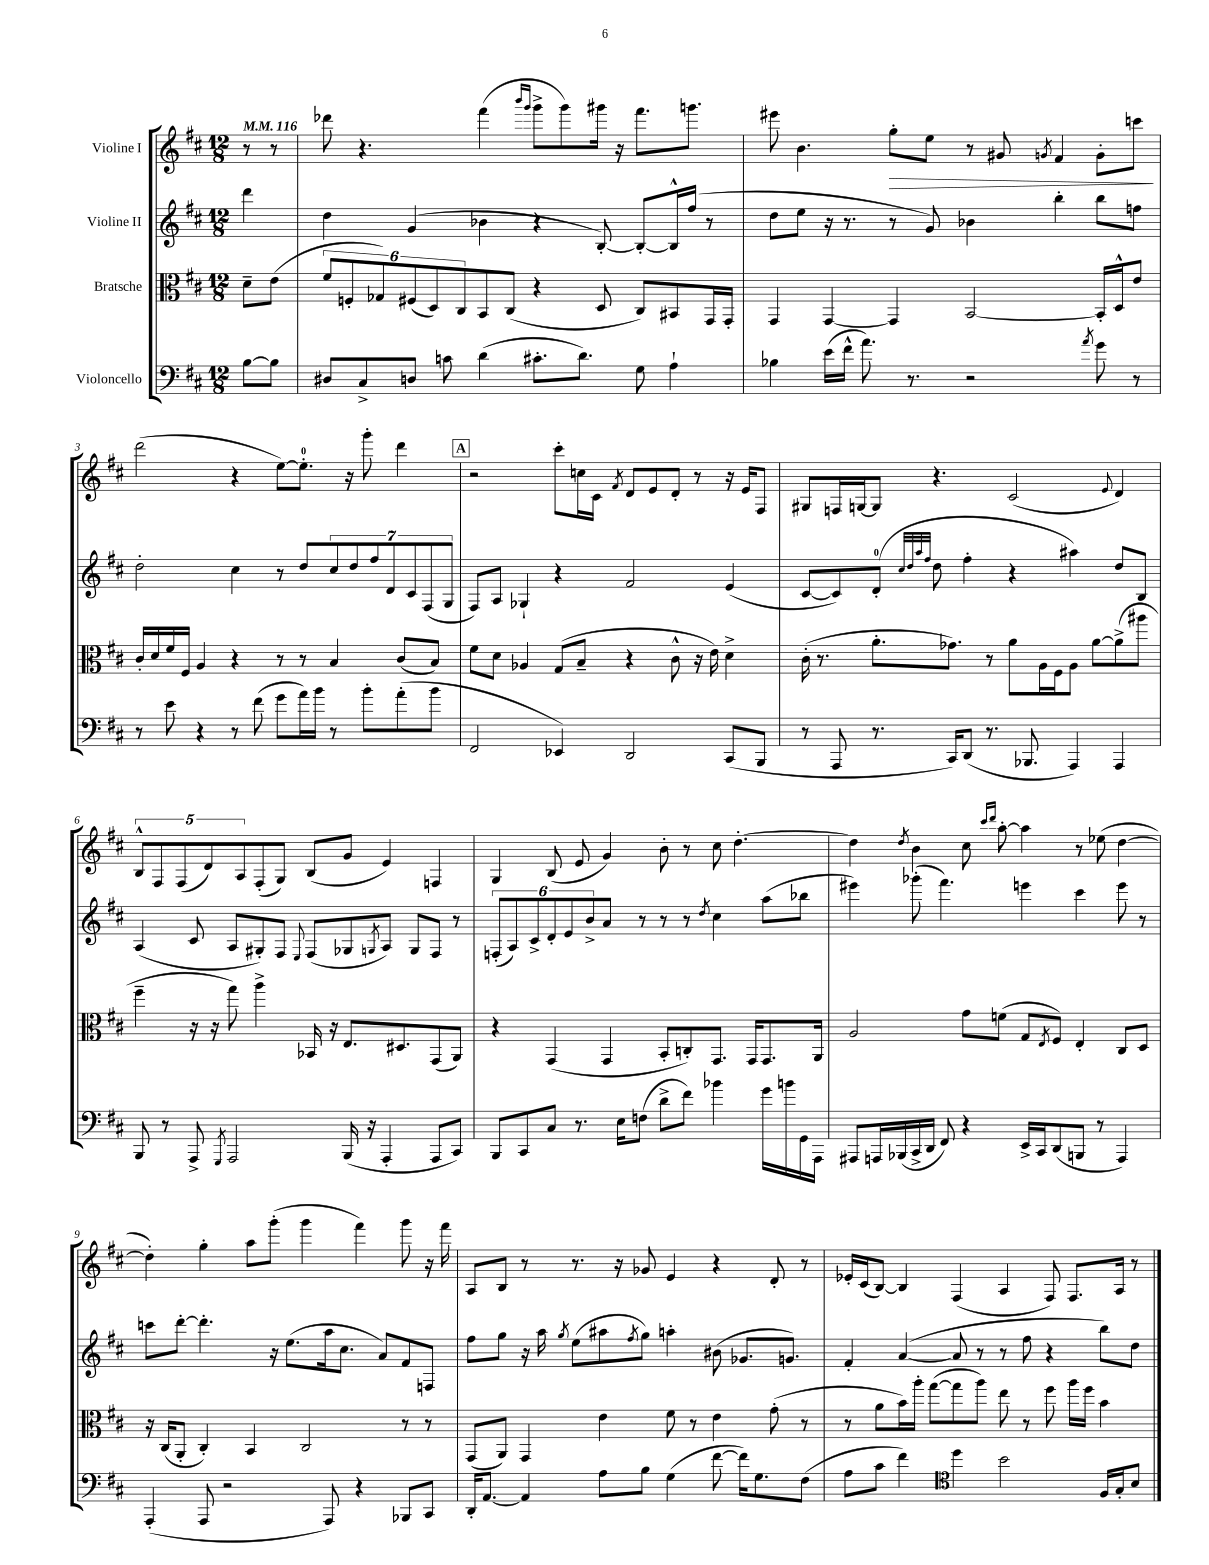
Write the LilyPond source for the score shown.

<<
\new StaffGroup <<
\new Staff = "s0" \with { instrumentName = "Violine I" } {
    \clef treble \key d \major \numericTimeSignature \time 12/8 \partial 4 \tempo 4 = 116
    r8 r8 |
    des'''8 r4. fis'''4( \grace { b'''16 g'''16 } g'''8-> g'''8) gis'''16 r16 fis'''8. g'''8. |
    eis'''8 b'4. g''8-.\> e''8 r8 gis'8 \acciaccatura { g'8 } fis'4 g'8-. c'''8\! |
    d'''2( r4 e''8~) e''8.-0-. r16 g'''8-. d'''4 |
    \mark \markup { \box "A" } r2 cis'''8-. c''16 cis'16 \acciaccatura { fis'8 } d'8 e'8 d'8-. r8 r16 e'16 fis8 |
    gis8 f16 g16~ g8 r4. cis'2( \appoggiatura { e'8 } d'4) |
    \tuplet 5/4 { b8-^ fis8 fis8( d'8) a8 } fis8-.( g8) b8( g'8 e'4) f4 |
    g4 b8( e'8 g'4) b'8-. r8 cis''8 d''4.~-. |
    d''4 \acciaccatura { d''8 } b'4 cis''8 \grace { cis'''16 d'''16 } a''8~-. a''4 r8 ees''8( d''4~ |
    d''4-.) g''4-. a''8 g'''8-.( g'''4 fis'''4) g'''8 r16 fis'''16 |
    a8 b8 r8 r8. r16 ges'8 e'4 r4 d'8-. r8 |
    ees'16-. cis'16( b8~) b4 fis4( a4 fis8) fis8. a16 r8 \bar "|." |
}
\new Staff = "s1" \with { instrumentName = "Violine II" } {
    \clef treble \key d \major \numericTimeSignature \time 12/8 \partial 4
    d'''4 |
    d''4 g'4( bes'4 r4 b8~-.) b8~-. b16-^ fis''16( r8 |
    d''8 e''8 r16 r8. r8 g'8) bes'4 b''4-. b''8 f''8 |
    d''2-. cis''4 r8 d''8 \tuplet 7/4 { cis''8 d''8 fis''8 d'8 cis'8 fis8( g8 } |
    \mark \markup { \box "A" } fis8) a8 ges4-! r4 fis'2 e'4( |
    cis'8~ cis'8) d'8-0-.( \grace { cis''32 d''32 a''32 fis''32 } d''8 fis''4-. r4 ais''4) d''8 b8 |
    a4( cis'8 a8 gis8-.) fis8 \appoggiatura { e8 } fis8( ges8 \acciaccatura { g8 } a8) g8 fis8 r8 |
    \tuplet 6/4 { f8-.( a8) cis'8-> d'8-. e'8 b'8-> } a'8 r8 r8 r8 \acciaccatura { d''8 } cis''4 a''8( bes''8 |
    eis'''4) ges'''8-.( fis'''4.) e'''4 cis'''4 e'''8 r8 |
    c'''8 d'''8~-. d'''4.-. r16 e''8.( a''16 cis''8. a'8) fis'8 f8 |
    fis''8 g''8 r16 a''16 \acciaccatura { g''8 } e''8( ais''8 \acciaccatura { fis''8 } g''8) a''4-. bis'8( ges'8. g'8.) |
    fis'4-. a'4~( a'8 r8 r8 fis''8 r4 b''8) d''8 \bar "|." |
}
\new Staff = "s2" \with { instrumentName = "Bratsche" } {
    \clef alto \key d \major \numericTimeSignature \time 12/8 \partial 4
    d'8-- e'8( |
    \tuplet 6/4 { fis'8 f8-. ges8) fis8( d8) cis8 } b,8 cis8( r4 d8 cis8) bis,8 g,16 g,16-. |
    g,4 g,4~ g,4 b,2~ b,16-. d16-^ e'8 |
    cis'16-. d'16 fis'16 fis16 a4 r4 r8 r8 b4 cis'8( b8) |
    \mark \markup { \box "A" } fis'8 d'8 aes4 g8( b8-- r4 cis'8-^ r16 e'16) d'4-> |
    cis'16-.( r8. a'8.-. ges'8.) r8 a'8 a16 fis16 a8 a'8~ a'8->( ais''8 |
    fis''4-- r16 r16 g''8) a''4-> bes,16 r16 e8. dis8. g,8( a,8) |
    r4 g,4( g,4 b,8-. c8-.) g,8. g,16 g,8. a,16 |
    a2 g'8 f'8( g8 \acciaccatura { e8 } fis8) e4-. cis8 d8 |
    r16 cis16( a,8-. cis4-.) b,4 cis2 r8 r8 |
    g,8( a,8) g,4 e'4 fis'8 r8 e'4 g'8-.( r8 |
    r8 a'8 b'16) a''16-. g''8~( g''8 a''8) e''8 r8 fis''8 a''16 fis''16 b'4 \bar "|." |
}
\new Staff = "s3" \with { instrumentName = "Violoncello" } {
    \clef bass \key d \major \numericTimeSignature \time 12/8 \partial 4
    b8~ b8 |
    dis8 cis8-> d8 c'8 d'4( cis'8.-. d'8.) g8 a4-! |
    bes4 e'16( fis'16-^ a'8.) r8. r2 \acciaccatura { a'8 } g'8 r8 |
    r8 e'8 r4 r8 fis'8( g'8 a'16) b'16 r8 b'8-. a'8-.( b'8 |
    \mark \markup { \box "A" } fis,2 ees,4) d,2 cis,8( b,,8 |
    r8 a,,8 r8. cis,16) d,8( r8. bes,,8. a,,4) a,,4 |
    b,,8 r8 a,,8-> \acciaccatura { g,,8 } a,,2 b,,16( r16 a,,4-. a,,8 cis,8) |
    b,,8 cis,8 cis8 r8. e16 f8( d'8-> fis'8) bes'4 g'16 b'16 g,16 a,,16 |
    ais,,8 a,,16 bes,,16( cis,16-> d,16 fis,8) r4 e,16-> cis,16 d,8( b,,8 r8 a,,4) |
    a,,4-.( a,,8 r2 a,,8) r4 bes,,8 cis,8 |
    d,16-. a,8.~ a,4 a8 b8 g4( fis'8~ fis'16) g8. fis8( |
    a8 cis'8 fis'4) \clef tenor d''4 b'2 fis16 g16-. b8 \bar "|." |
}
>>
>>
